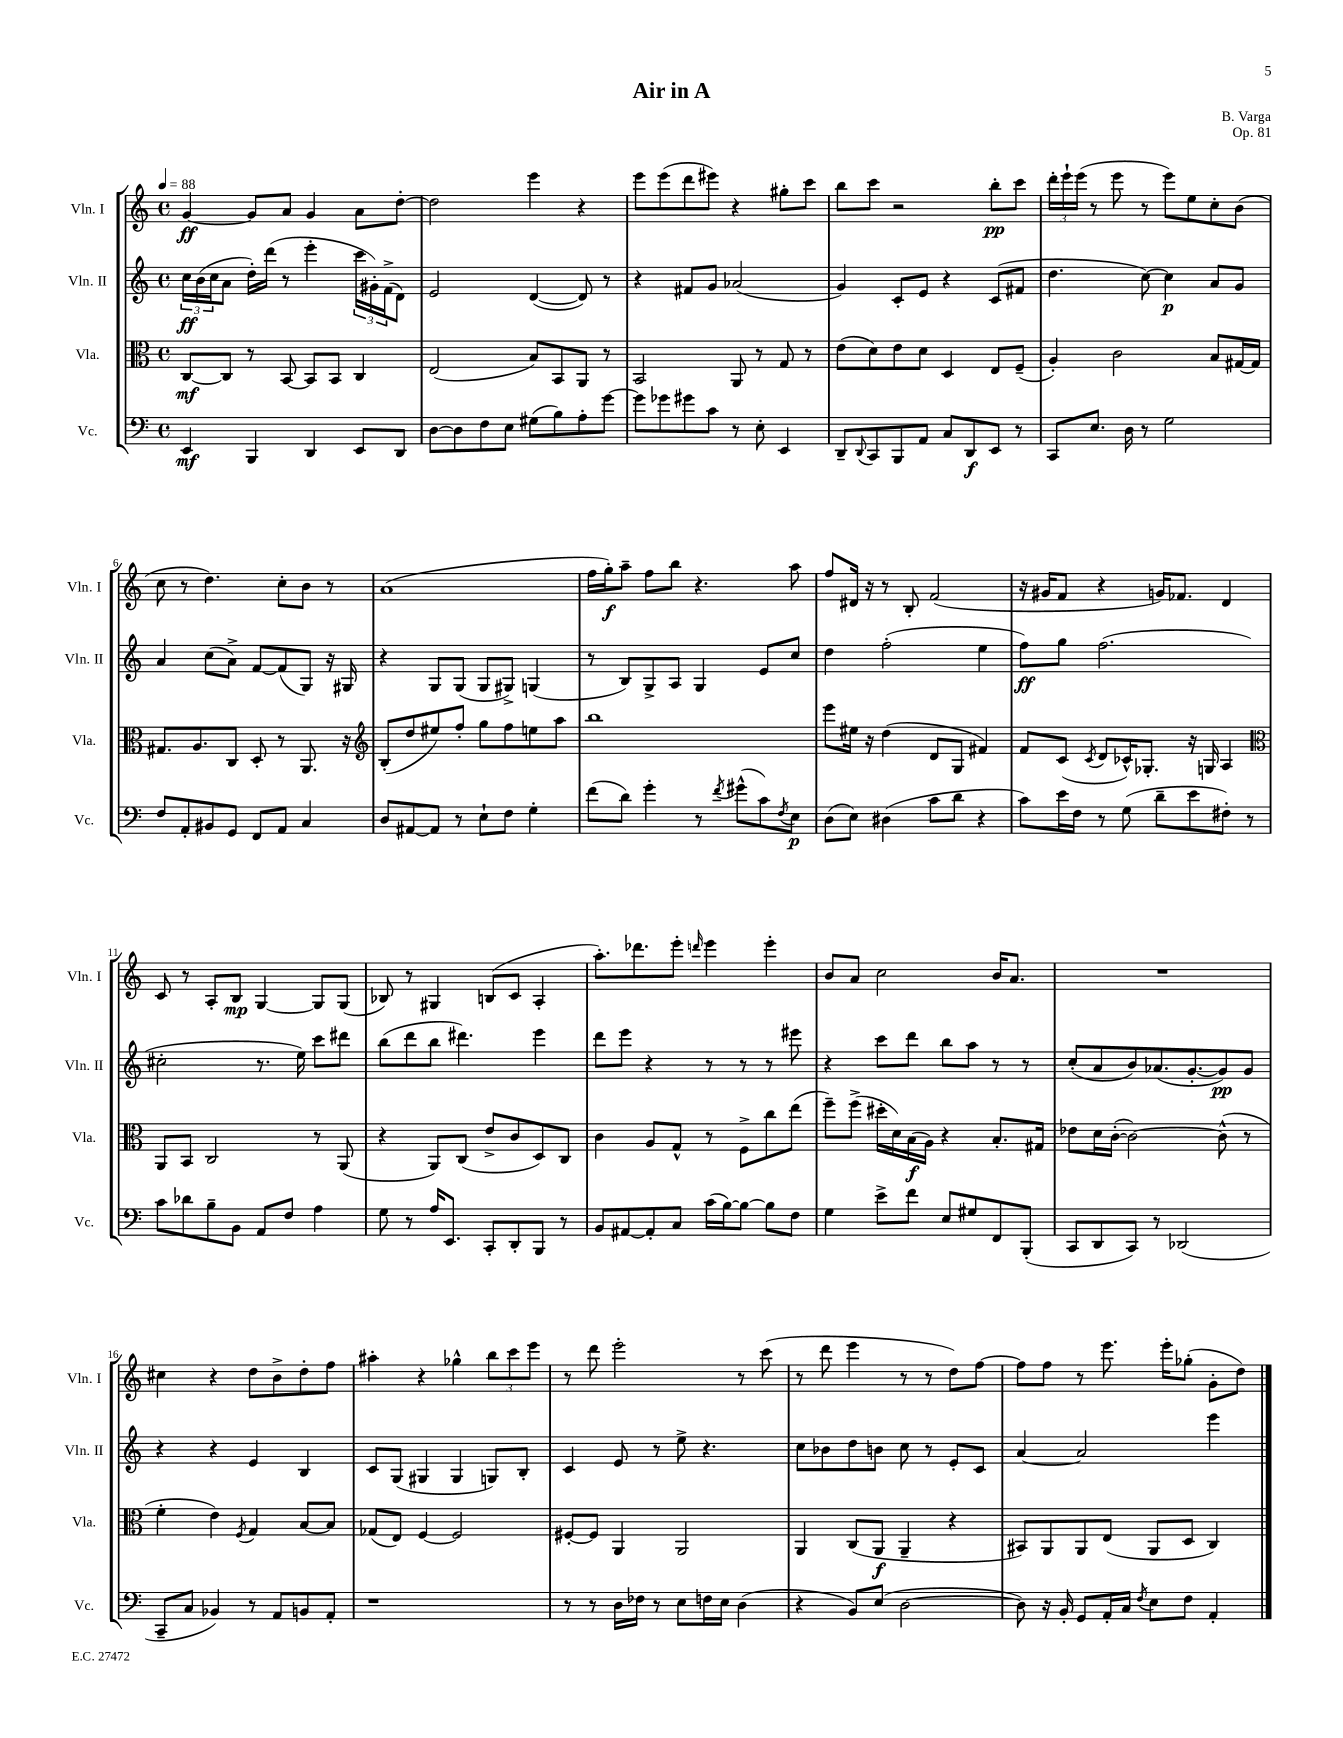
\header { title = "Air in A" composer = "B. Varga" opus = "Op. 81" }
<<
\new StaffGroup <<
\new Staff = "s0" \with { instrumentName = "Vln. I" shortInstrumentName = "Vln. I" } {
    \clef treble \key c \major \defaultTimeSignature \time 4/4 \tempo 4 = 88
    g'4~\ff g'8 a'8 g'4 a'8 d''8~-. |
    d''2 e'''4 r4 |
    e'''8 e'''8( d'''8 eis'''8) r4 gis''8-. c'''8 |
    b''8 c'''8 r2 b''8-.\pp c'''8 |
    \tuplet 3/2 { d'''16-. e'''16-! e'''16( } r8 e'''8 r8 e'''8) e''8 c''8-. b'8( |
    c''8 r8 d''4.) c''8-. b'8 r8 |
    a'1( |
    f''16 g''16-.\f) a''8-- f''8 b''8 r4. a''8 |
    f''8 dis'16 r16 r8 b8-. f'2( |
    r16 gis'16 f'8 r4 g'16) fes'8. d'4 |
    c'8 r8 a8-. b8\mp g4~ g8 g8( |
    bes8) r8 gis4 b8( c'8 a4-. |
    a''8.-.) des'''8. e'''8-. \grace { d'''16 } e'''4 e'''4-. |
    b'8 a'8 c''2 b'16 a'8. |
    R1 |
    cis''4 r4 d''8 b'8-> d''8-. f''8 |
    ais''4-. r4 ges''4-^ \tuplet 3/2 { b''8 c'''8 e'''8 } |
    r8 d'''8 e'''2-. r8 c'''8( |
    r8 d'''8 e'''4 r8 r8 d''8) f''8~ |
    f''8 f''8 r8 e'''8. e'''16-. ges''8-.( g'8-. d''8) \bar "|." |
}
\new Staff = "s1" \with { instrumentName = "Vln. II" shortInstrumentName = "Vln. II" } {
    \clef treble \key c \major \defaultTimeSignature \time 4/4
    \tuplet 3/2 { c''16\ff b'16( c''16 } a'8 d''16-.) d'''16( r8 e'''4-. \tuplet 3/2 { c'''16 gis'16-.) f'16->( } d'8) |
    e'2 d'4~( d'8) r8 |
    r4 fis'8 g'8 aes'2( |
    g'4) c'8-. e'8 r4 c'8( fis'8 |
    d''4. c''8~) c''4\p a'8 g'8 |
    a'4 c''8( a'8->) f'8~ f'8( g8) r16 gis16 |
    r4 g8 g8( g8 gis8->) g4( |
    r8 b8) g8-> a8 g4 e'8 c''8 |
    d''4 f''2-.( e''4 |
    f''8\ff) g''8 f''2.( |
    cis''2-. r8. e''16) c'''8 dis'''8 |
    b''8( d'''8 b''8 dis'''4.) e'''4 |
    d'''8 e'''8 r4 r8 r8 r8 eis'''8 |
    r4 c'''8 d'''8 b''8 a''8 r8 r8 |
    c''8-.( a'8 b'8) aes'8.( g'8.~-. g'8\pp) g'8 |
    r4 r4 e'4 b4 |
    c'8 g8( gis4 gis4 g8) b8-. |
    c'4 e'8 r8 e''8-> r4. |
    c''8 bes'8 d''8 b'8 c''8 r8 e'8-. c'8 |
    a'4~ a'2 e'''4 \bar "|." |
}
\new Staff = "s2" \with { instrumentName = "Vla." shortInstrumentName = "Vla." } {
    \clef alto \key c \major \defaultTimeSignature \time 4/4
    c8~\mf c8 r8 b,8~ b,8 b,8 c4 |
    e2( b8) b,8 a,8 r8 |
    b,2 a,8 r8 g8 r8 |
    e'8( d'8) e'8 d'8 d4 e8 f8--( |
    a4-.) c'2 b8 gis16~ gis16 |
    gis8. a8. c8 d8-. r8 a,8. r16 |
    \clef treble b8-.( d''8 eis''8) f''8-. g''8 f''8 e''8 a''8 |
    b''1 |
    e'''8 eis''16 r16 d''4( d'8 g8 fis'4) |
    f'8 c'8( \acciaccatura { c'8 } d'8 ces'16-^) ges8.-. r16 g16 a4 |
    \clef alto a,8 b,8 c2 r8 a,8( |
    r4 a,8) c8( e'8-> c'8 d8) c8 |
    c'4 a8 g8-^ r8 f8-> c''8 e''8( |
    f''8--) f''8->( dis''16-. d'16) b16\f( a16) r4 b8.-. gis16 |
    ees'8 d'16 c'16~-.( c'2~) c'8-^( r8 |
    f'4-. e'4) \acciaccatura { f8 } g4 b8~ b8 |
    ges8( e8) f4~ f2 |
    fis8~-. fis8 a,4 a,2 |
    a,4 c8( a,8\f a,4-- r4 |
    bis,8) a,8 a,8 e8( a,8 d8 c4) \bar "|." |
}
\new Staff = "s3" \with { instrumentName = "Vc." shortInstrumentName = "Vc." } {
    \clef bass \key c \major \defaultTimeSignature \time 4/4
    e,4\mf b,,4 d,4 e,8 d,8 |
    d8~ d8 f8 e8 gis8( b8) a8-. g'8~ |
    g'8 ges'8 gis'8 c'8 r8 e8-. e,4 |
    d,8-- \appoggiatura { d,8 } c,8 b,,8 a,8 c8 d,8\f e,8 r8 |
    c,8 e8. d16 r8 g2 |
    f8 a,8-. bis,8 g,8 f,8 a,8 c4 |
    d8 ais,8~ ais,8 r8 e8-! f8 g4-. |
    f'8( d'8) g'4-. r8 \acciaccatura { f'8 } gis'8-^( c'8) \acciaccatura { f8 } e8\p |
    d8( e8) dis4( c'8 d'8 r4 |
    c'8) e'16 f16 r8 g8( d'8-- e'8 fis8-.) r8 |
    c'8 des'8 b8-- b,8 a,8 f8 a4 |
    g8 r8 a16 e,8. c,8-. d,8-. b,,8 r8 |
    b,8 ais,8~ ais,8-. c8 c'16( b16~) b8~ b8 f8 |
    g4 e'8-> f'8 e8 gis8 f,8 b,,8-.( |
    c,8 d,8 c,8) r8 des,2( |
    c,8-- c8 bes,4) r8 a,8 b,8 a,8-. |
    r1 |
    r8 r8 d16 fes16 r8 e8 f16 e16 d4( |
    r4 b,8) e8( d2~ |
    d8) r16 b,16-. g,8 a,16-. c16 \acciaccatura { f8 } e8 f8 a,4-. \bar "|." |
}
>>
>>
